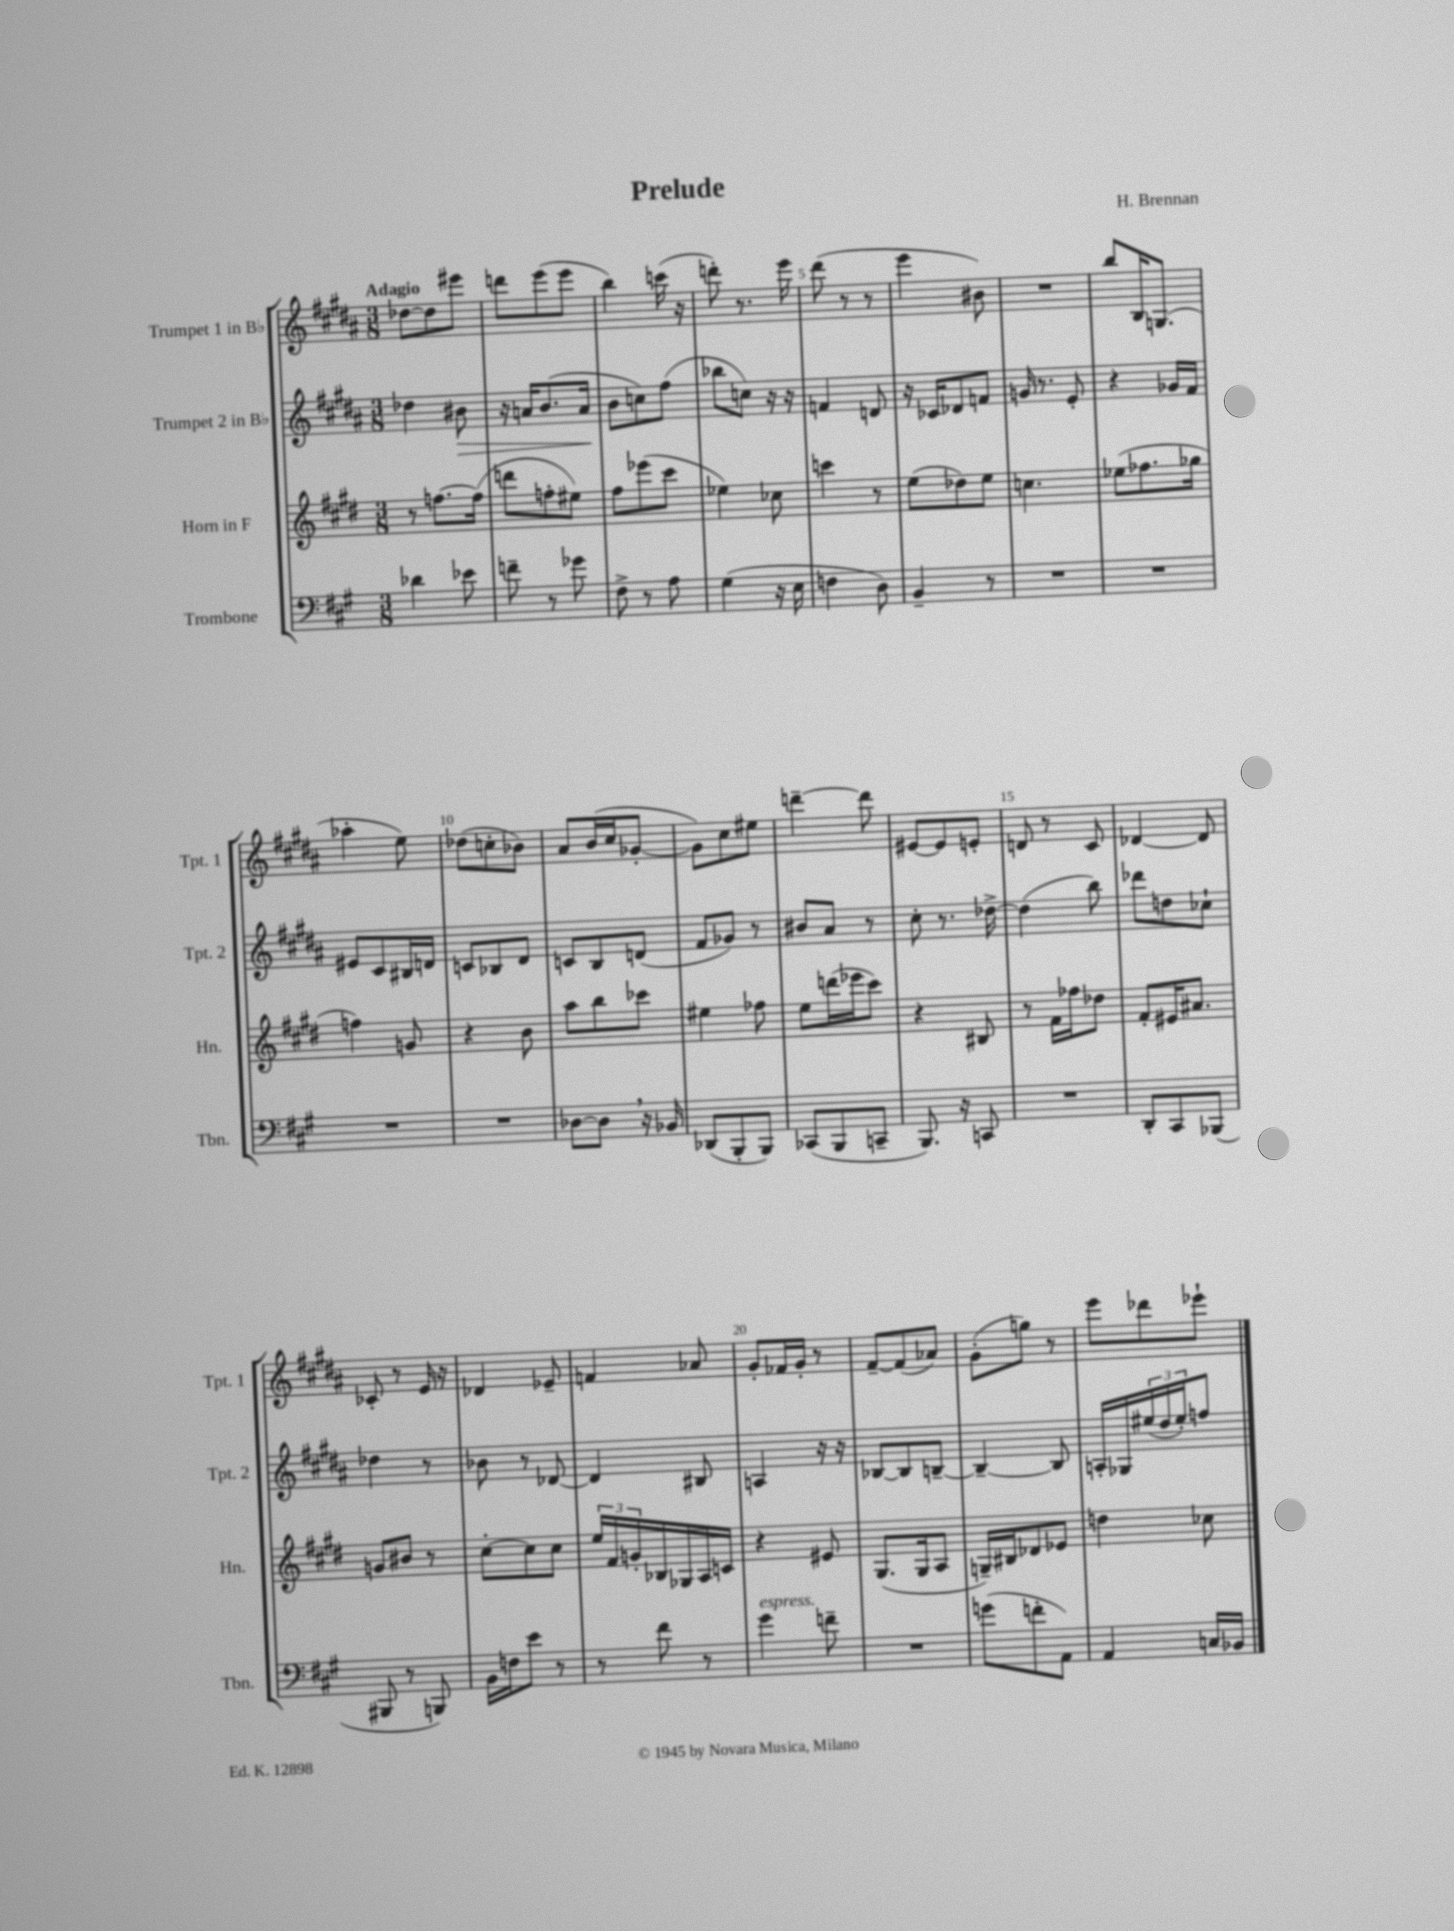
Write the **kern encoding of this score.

**kern	**kern	**kern	**kern
*staff4	*staff3	*staff2	*staff1
*clefF4	*clefG2	*clefG2	*clefG2
*k[f#c#g#]	*k[f#c#g#d#]	*k[f#c#g#d#a#]	*k[f#c#g#d#a#]
*M3/8	*M3/8	*M3/8	*M3/8
4d-	8r	4dd-	[8dd-
.	[8.ff	.	8dd-]
8e-	.	8b#	8eee#
.	(16ff]	.	.
=	=	=	=
8f~	8ddd	16r	8ddd
.	.	16a	.
8r	8ff'	(8.b	(8eee
8g-	8ee#)	.	8eee
.	.	16a	.
=	=	=	=
8F#^	8ff#	8b	4bb)
8r	(8eee-	8cc)	.
8A	8ccc#	(8ff#	(16ccc
.	.	.	16r
=	=	=	=
(4G#	4ee-)	8bb-	8ddd')
.	.	8cc)	8.r
16r	8cc-	16r	.
16E	.	16r	16eee
=	=	=	=
4F	4ccc	4f	(8ddd#
.	.	.	8r
8D)	8r	8d	8r
=	=	=	=
4BB~	(8ee	16r	4eee
.	.	16c-	.
.	8dd-)	8d-	.
8r	8ee	8f	8b#)
=	=	=	=
4.r	4.cc	16g	4.r
.	.	8.r	.
.	.	8e'	.
=	=	=	=
4.r	(8ee-	4r	8bb
.	8.ff-	.	16B
.	.	.	(8.G
.	.	16g-	.
.	16gg-	16f#	.
=	=	=	=
4.r	4ff)	8e#	4aa-'
.	.	8c#	.
.	8g	16B#	8ee)
.	.	16d	.
=	=	=	=
4.r	4r	8c	(8dd-
.	.	8B-	8cc'
.	8b	8d#	8b-)
=	=	=	=
[8D-	8aa	8c	8a#
8D-]	8bb	8B	(16b
.	.	.	16cc#
16r	8ccc-	(8d	[8g-'
16BB-	.	.	.
=	=	=	=
(8DD-	4ee#	8f#	8g-])
8BBB'	.	8g-)	8cc#
8BBB)	8ff-	8r	8ee#
=	=	=	=
(8CC-	8ee	8b#	[4ddd~
8BBB	(16ddd	8a#	.
.	16eee-	.	.
8CC~	8ccc#)	8r	8ddd]
=	=	=	=
8.BBB)	4r	8cc#'	[8e#
.	.	8.r	8e#]
16r	.	.	.
8CC	8B#	.	8e'
.	.	[16dd-^	.
=	=	=	=
4.r	8r	(4dd-]	8d
.	16f#	.	8r
.	16ff-	.	.
.	8dd-	8bb)	8c#
=	=	=	=
8DD'	8f#'	8ddd-	[4d-
8CC#	16e#	8dd	.
.	8.a#	.	.
(8BBB-	.	8cc-`	8d-]
=	=	=	=
8BBB#	8g	4dd-	8c-'
8r	8b#	.	8r
8BBB)	8r	8r	16e
.	.	.	16r
=	=	=	=
16BB	[8cc#'	8b-	4d-
16F	.	.	.
8e	8cc#]	8r	.
8r	8cc#	[8d-	8e-~
=	=	=	=
8r	24ee	4d-]	4f
.	24f#	.	.
.	24g'	.	.
8f#	16B-	.	.
.	16G-	.	.
8r	16A	8B#	8a-
.	16c	.	.
=	=	=	=
4g#	4r	4A	8g#'
.	.	.	16f-
.	.	.	16g#'
8f~	8e#	16r	8r
.	.	16r	.
=	=	=	=
4.r	(8.G#	[8B-	[8f#~
.	.	8B-]	(8f#]
.	16G#	.	.
.	8A	[8B~	8a-)
=	=	=	=
(8g	16G~)	4B~_	(8g#'
.	16B#	.	.
8f'	8d-	.	8gg)
8AA)	8e-	8B]	8r
=	=	=	=
4AA	4dd	16A'	8eee
.	.	16G-	.
.	.	(24ee#	8ddd-
.	.	24dd#	.
.	.	24ee#')	.
16C	8cc-	8ff	8eee-`
16BB-	.	.	.
==	==	==	==
*-	*-	*-	*-
